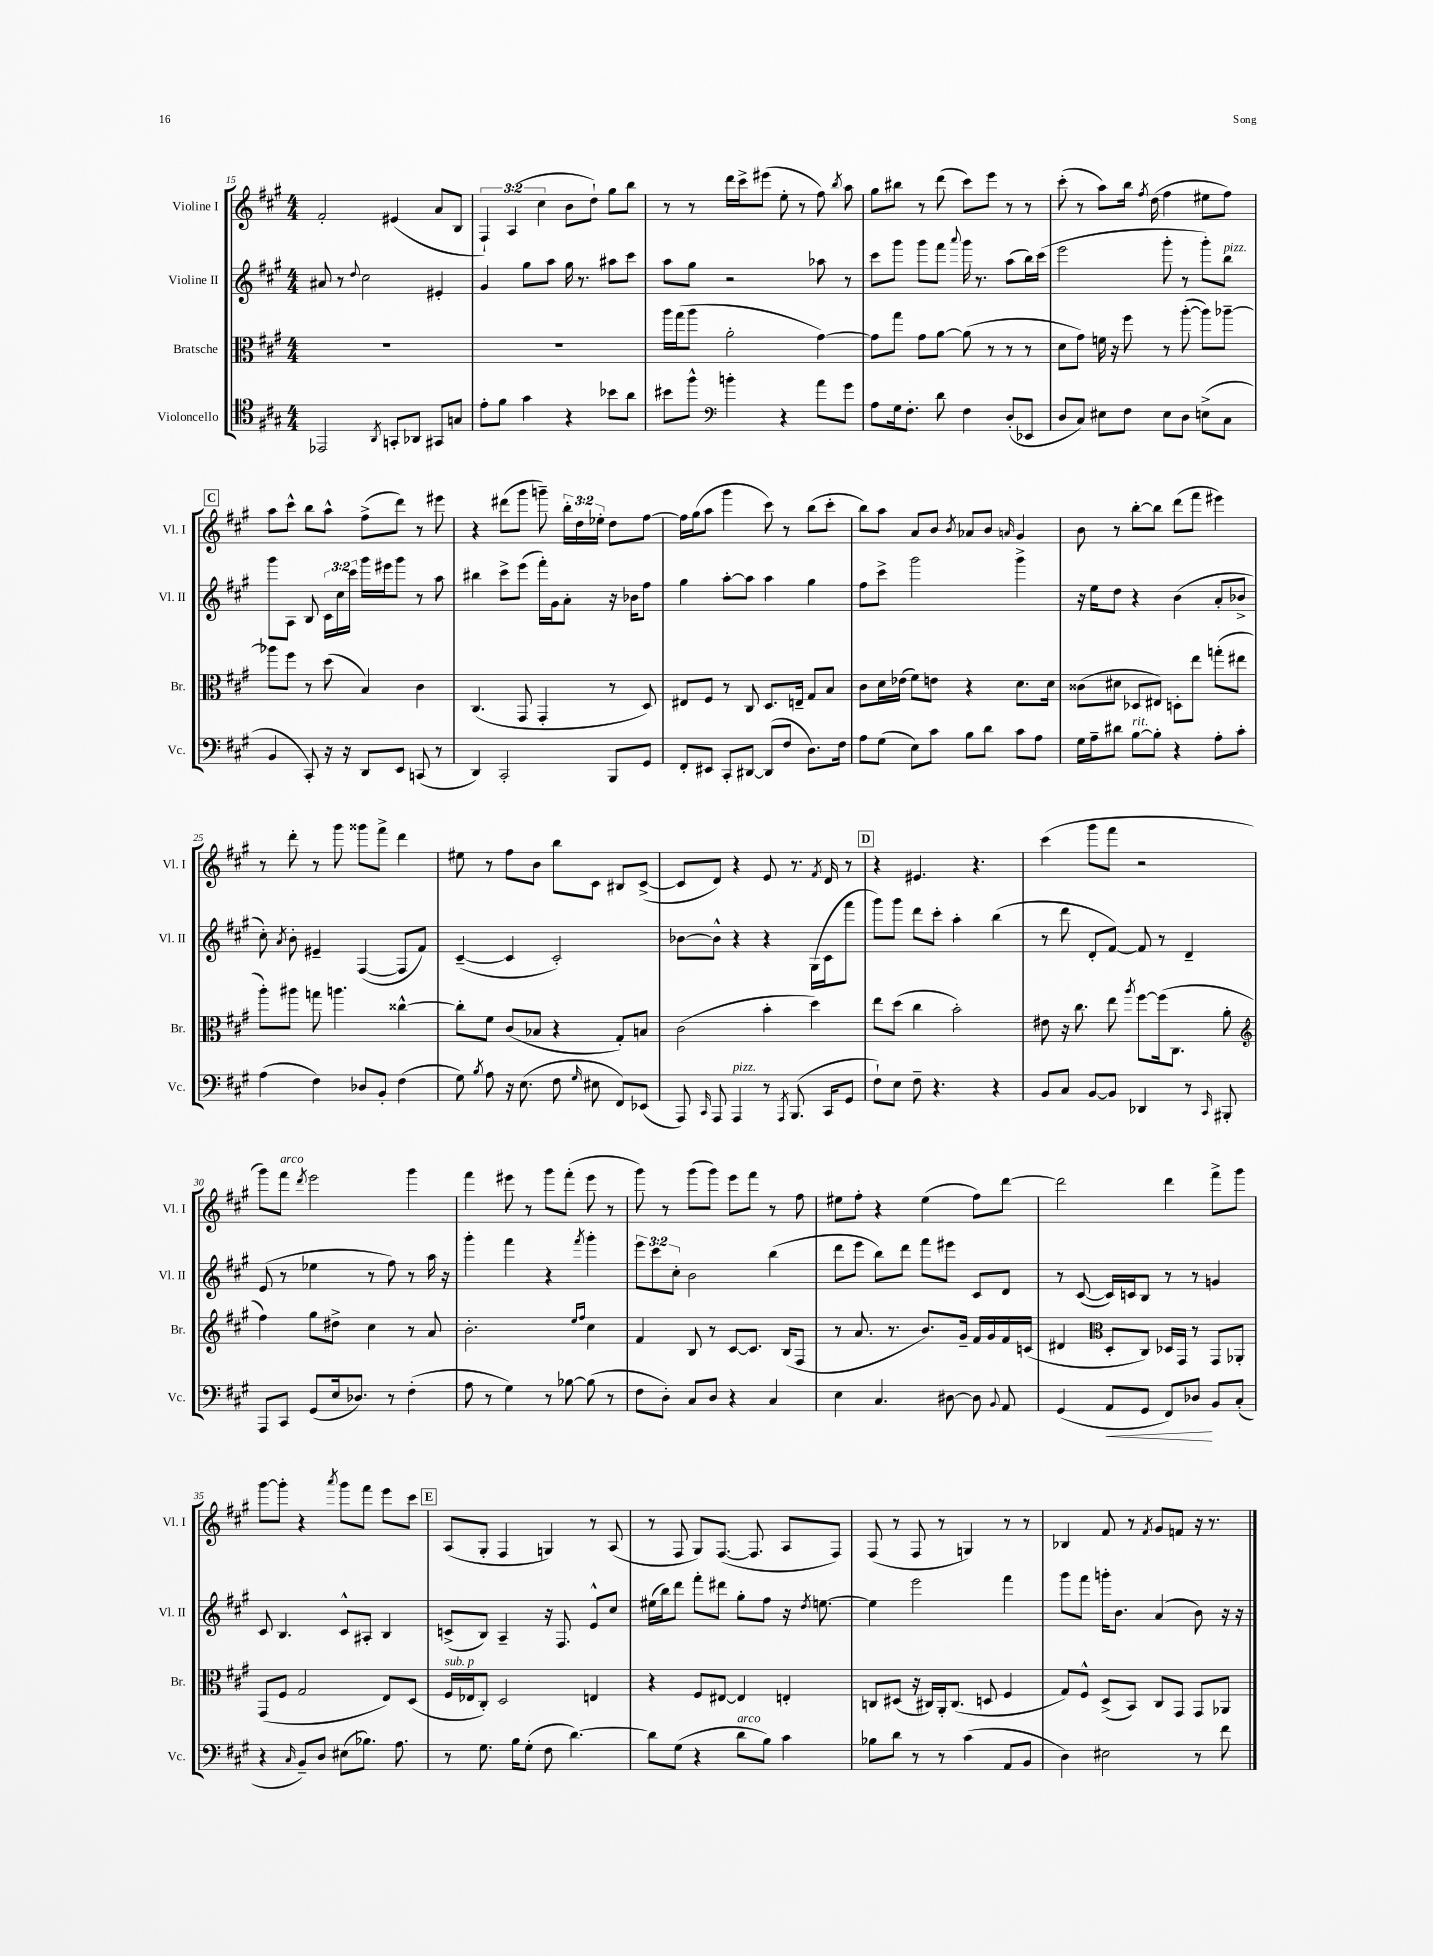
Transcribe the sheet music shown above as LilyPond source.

<<
\new StaffGroup <<
\new Staff = "s0" \with { instrumentName = "Violine I" shortInstrumentName = "Vl. I" } {
    \clef treble \key a \major \numericTimeSignature \time 4/4 \override Staff.TupletNumber.text = #tuplet-number::calc-fraction-text
    \autoBeamOff fis'2-. eis'4( a'8[ b8] |
    \tuplet 3/2 { fis4-!) a4( cis''4 } b'8[ d''8]-!) gis''8[ b''8] |
    r8 r8 d'''16[ cis'''16-> eis'''8]( e''8-. r8 fis''8) \acciaccatura { b''8 } a''8 |
    gis''8[ bis''8] r8 d'''8( cis'''8[) e'''8] r8 r8 |
    cis'''8-.( r8 a''8[) b''16] \acciaccatura { fis''8 } d''16( fis''4 eis''8[ fis''8]) |
    \mark \markup { \box "C" } a''8[ cis'''8]-^ b''8[ a''8]-^ fis''8[->( d'''8]) r8 eis'''8 |
    r4 dis'''8[( gis'''8] g'''8--) \tuplet 3/2 { b''16[-. d''16 ees''16]-. } d''8[ fis''8]~ |
    fis''16[ gis''16( a''8] gis'''4 cis'''8) r8 b''8[( cis'''8]-. |
    b''8[) a''8] a'8[ b'8] \acciaccatura { b'8 } aes'8[ b'8] \grace { a'16 } gis'4 |
    b'8 r8 b''8[~-. b''8] d'''8[( fis'''8] eis'''4) |
    r8 d'''8-. r8 gis'''8 gisis'''8[ fis'''8]-> d'''4 |
    eis''8 r8 fis''8[ b'8] b''8[ cis'8] bis8[ cis'8]~->( |
    cis'8[ d'8]) r4 e'8 r8. \acciaccatura { fis'8 } d'16 r8 |
    \mark \markup { \box "D" } r4 eis'4. r4. |
    cis'''4( gis'''8[ fis'''8] r2 |
    gis'''8[) fis'''8]^\markup { \italic "arco" } \acciaccatura { d'''8 } e'''2 gis'''4 |
    fis'''4 eis'''8 r8 gis'''8[ fis'''8]-.( eis'''8 r8 |
    gis'''8) r8 gis'''8[( gis'''8]) e'''8[ fis'''8] r8 fis''8 |
    eis''8[ fis''8]-. r4 eis''4( fis''8[) d'''8]~ |
    d'''2 d'''4 fis'''8[-> gis'''8] |
    gis'''8[~ gis'''8]-. r4 \acciaccatura { a'''8 } gis'''8[ fis'''8] e'''8[ cis'''8] |
    \mark \markup { \box "E" } a8[( gis8]-. fis4 g4) r8 a8( |
    r8 fis8 gis8[) fis8.]~( fis8. a8[ fis8]) |
    fis8( r8 fis8 r8 g4) r8 r8 |
    bes4 fis'8 r8 \acciaccatura { fis'8 } gis'8[ f'8] r16 r8. \bar "|." |
}
\new Staff = "s1" \with { instrumentName = "Violine II" shortInstrumentName = "Vl. II" } {
    \clef treble \key a \major \numericTimeSignature \time 4/4 \override Staff.TupletNumber.text = #tuplet-number::calc-fraction-text
    \autoBeamOff ais'8 r8 \appoggiatura { d''8 } cis''2 eis'4-. |
    gis'4 gis''8[ a''8] gis''16 r8. ais''8[ cis'''8] |
    a''8[ gis''8] r2 aes''8 r8 |
    cis'''8[ gis'''8] gis'''8[ fis'''8] \appoggiatura { a'''8 } gis'''16 r8. a''8[( b''16) cis'''16]( |
    e'''2 gis'''8-. r8 gis'''8[-.) b''8]^\markup { \italic "pizz." } |
    \mark \markup { \box "C" } gis'''8[ a8] b8 \tuplet 3/2 { cis'16[ cis''16 cis'''16] } gis'''16[ eis'''16 gis'''8] r8 a''8 |
    bis''4 cis'''8[-> e'''8]( fis'''16[-.) gis'16 a'8]-. r16 bes'16[ fis''8] |
    gis''4 a''8[~-. a''8] a''4 gis''4 |
    fis''8[ cis'''8]-> gis'''2 gis'''4-> |
    r16 e''16[ d''8] r4 b'4( a'8[-. bes'8]-> |
    cis''8-.) \acciaccatura { a'8 } b'8-. eis'4-- fis4~( fis8[ fis'8]) |
    cis'4~--( cis'4 cis'2-.) |
    bes'8[~ bes'8]-^ r4 r4 gis16[( cis'16 fis'''8] |
    \mark \markup { \box "D" } gis'''8[) gis'''8] d'''8[ cis'''8]-. a''4-. b''4( |
    r8 d'''8 d'8[-. fis'8]~) fis'8 r8 d'4-- |
    e'8( r8 ees''4 r8 fis''8) r8 a''16 r16 |
    gis'''4-. fis'''4 r4 \acciaccatura { fis'''8 } gis'''4-. |
    \tuplet 3/2 { e'''8[ cis'''8 cis''8]-. } b'2 b''4( |
    d'''8[ e'''8] b''8[) d'''8] fis'''8[ eis'''8] cis'8[ d'8] |
    r8 cis'8~( cis'16[) c'16 b8] r8 r8 g'4 |
    cis'8 b4. cis'8[-^ ais8]-. b4 |
    \mark \markup { \box "E" } c'8[->( b8]) a4-- r16 fis8. e'8[-^ cis''8] |
    eis''16[( b''16) d'''8] fis'''8[-. dis'''8] gis''8[-. fis''8] r16 \acciaccatura { d''8 } e''8.~ |
    e''4 e'''2 fis'''4 |
    gis'''8[ fis'''8] g'''16[-. b'8.] a'4( b'8) r16 r16 \bar "|." |
}
\new Staff = "s2" \with { instrumentName = "Bratsche" shortInstrumentName = "Br." } {
    \clef alto \key a \major \numericTimeSignature \time 4/4
    \autoBeamOff R1 |
    R1 |
    a''16[ gis''16( a''8] a'2-. gis'4~) |
    gis'8[ gis''8] gis'8[ a'8]~ a'8( r8 r8 r8 |
    d'8[ gis'8]) f'16 r16 fis''8 r8 a''8~-.( a''8[) aes''8]~-- |
    \mark \markup { \box "C" } aes''8[ fis''8] r8 d''8( b4) cis'4 |
    cis4.( gis,8 gis,4-. r8 d8) |
    eis8[ fis8] r8 cis8 d8.[ e16]-- gis8[ b8] |
    cis'8[ d'16 ees'16]( fis'8[) e'8] r4 d'8.[ d'16] |
    cisis'8[( dis'8] des8[ eis8]) d8[-. e''8] g''8[-.( eis''8] |
    a''8[-.) ais''8] g''8 a''4. cisis''4~-^ |
    cisis''8[-. fis'8] cis'8[( bes8] r4 gis8[-.) b8] |
    cis'2( b'4-. d''4) |
    \mark \markup { \box "D" } e''8[ d''8]( cis''4 b'2-.) |
    eis'8 r16 cis''8. e''8 \acciaccatura { a''8 } fis''8[~ fis''16( cis8.] a'8-. |
    \clef treble fis''4) gis''8[ dis''8]-> cis''4 r8 a'8 |
    b'2.-. \grace { e''16[ fis''16] } cis''4 |
    fis'4 b8 r8 cis'8[~ cis'8.] b16[( fis8] |
    r8 a'8. r8. b'8.[) gis'16]-- fis'16[ gis'16 fis'16 c'16]( |
    dis'4 \clef alto d8[-. cis8]) des16[ gis,16] r8 gis,8[ aes,8]-. |
    gis,8[( fis8] gis2 e8[) d8]( |
    \mark \markup { \box "E" } fis16[^\markup { \italic "sub. p" } ees16 cis8]-.) d2 e4 |
    r4 fis8[ eis8]~ eis4 e4-. |
    c8[ dis8]( r16 cis16[) a,16-. cis8.]( d8 fis4 |
    gis8[) fis8]-^ d8[->( b,8]) cis8[ gis,8] gis,8[ aes,8] \bar "|." |
}
\new Staff = "s3" \with { instrumentName = "Violoncello" shortInstrumentName = "Vc." } {
    \clef tenor \key a \major \numericTimeSignature \time 4/4
    \autoBeamOff ees,2 \acciaccatura { a,8 } g,8[-. aes,8] gis,8[ g8] |
    e'8[-. fis'8] gis'4 r4 bes'8[ a'8] |
    bis'8[ fis''8]-^ \clef bass b'4-. r4 a'8[ gis'8] |
    a8[ gis16 fis8.]-. d'8 fis4 d8[-.( ees,8] |
    d8[ cis8]) eis8[ fis8] eis8[ d8] e8[->( cis8] |
    \mark \markup { \box "C" } b,4 cis,8-.) r16 r16 d,8[ e,8] c,8( r8 |
    d,4) cis,2-. b,,8[ gis,8] |
    fis,8[-. eis,8] cis,8[-. dis,8]~ dis,8[( fis8] d8.[) fis16] |
    a8[ gis8]( e8[) cis'8] b8[ d'8] cis'8[ a8] |
    gis16[ a16-- dis'8] b8[~^\markup { \italic "rit." } b8]-. r4 a8[-. cis'8]-. |
    a4( fis4) des8[ b,8]-. fis4( |
    gis8) \acciaccatura { b8 } a8 r16 e8.( fis8 \grace { gis16 } eis8 fis,8[) ees,8]( |
    a,,8) \grace { cis,16 } a,,8 a,,4^\markup { \italic "pizz." } r8 \acciaccatura { a,,8 } b,,8.( cis,16[ gis,8] |
    \mark \markup { \box "D" } fis8[-!) e8] fis8-- r4. r4 |
    b,8[ cis8] b,8[~ b,8] des,4 r8 \grace { cis,16 } bis,,8-. |
    a,,8[ cis,8] gis,8[( e16 des8.]) r8 fis4-.( |
    a8 r8 gis4) r8 bes8~ bes8( r8 |
    fis8[ d8]-.) cis8[ d8] r4 cis4 |
    e4 cis4. dis8~ dis8 \appoggiatura { b,8 } a,8 |
    gis,4( a,8[\< gis,8] fis,8[) des8]\! b,8[ cis8]-.( |
    r4 \grace { cis16 } b,8[--) d8] eis8[( bes8.]) a8. |
    \mark \markup { \box "E" } r8 gis8. b16[ gis8]-.( fis8 d'4.~) |
    d'8[ gis8]( r4 d'8[^\markup { \italic "arco" } b8]) cis'4 |
    bes8[ d'8] r8 r8 cis'4( a,8[ b,8] |
    d4) eis2 r8 fis'8 \bar "|." |
}
>>
>>
\layout { \context { \Score currentBarNumber = #15 } }
